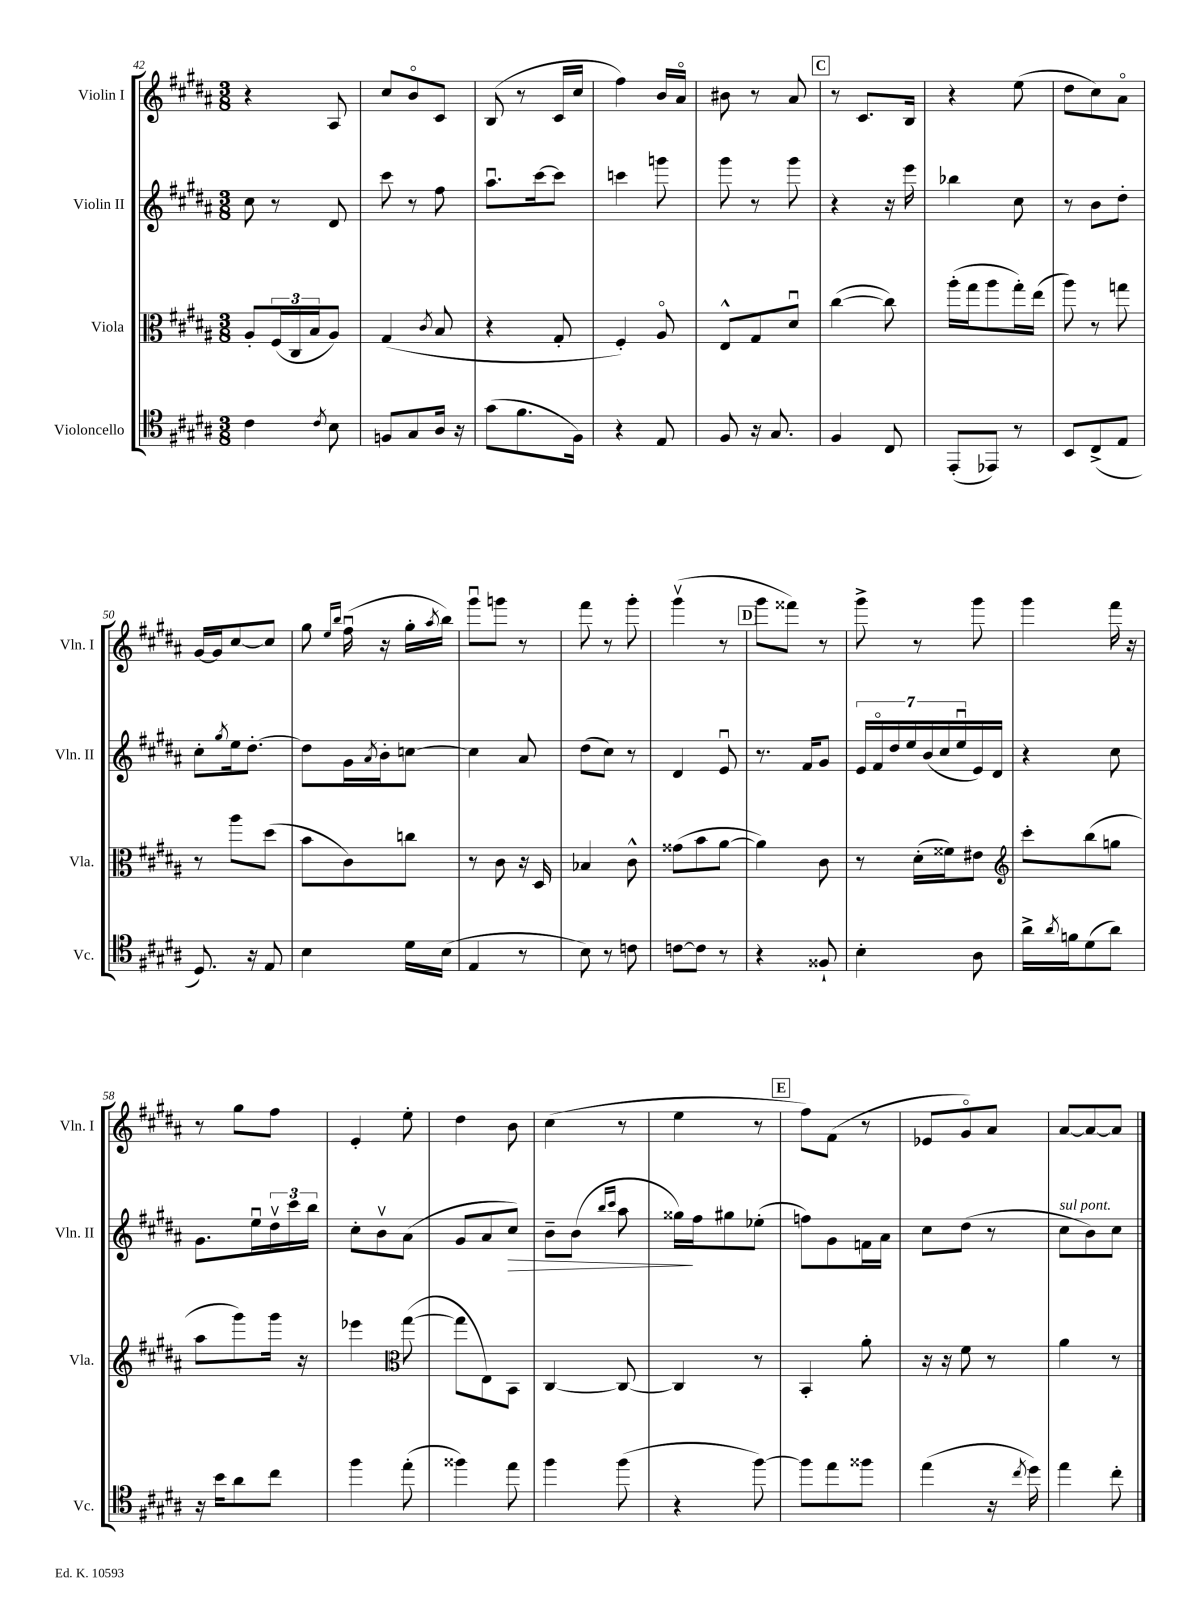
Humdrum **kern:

**kern	**kern	**kern	**dynam	**kern
*part4	*part3	*part2	*part2	*part1
*staff4	*staff3	*staff2	*staff2	*staff1
*I"Violoncello	*I"Viola	*I"Violin II	*	*I"Violin I
*I'Vc.	*I'Vla.	*I'Vln. II	*	*I'Vln. I
*clefC4	*clefC3	*clefG2	*	*clefG2
*k[f#c#g#d#a#]	*k[f#c#g#d#a#]	*k[f#c#g#d#a#]	*	*k[f#c#g#d#a#]
*M3/8	*M3/8	*M3/8	*	*M3/8
=42	=42	=42	=42	=42
4c#\	8A#'/L	8cc#\	.	4r
.	(24F#/L	8r	.	.
.	24C#/	.	.	.
.	24B/J	.	.	.
8qc#/	.	.	.	.
8B\	8A#/J)	8d#/	.	8A#/
=43	=43	=43	=43	=43
8Fn/L	(4G#/	8ccc#\	.	8cc#/L
8G#/	.	8r	.	8b/
.	8qc#/	.	.	.
16A#/Jk	8B/	8ff#\	.	8c#/J
16r	.	.	.	.
=44	=44	=44	=44	=44
(8g#\L	4r	8.aa#u\L	.	(8B/
8.f#\	.	.	.	8r
.	.	[16ccc#\k	.	.
.	8G#'/	8ccc#\J]	.	16c#/LL
16F#\Jk)	.	.	.	16cc#/JJ
=45	=45	=45	=45	=45
4r	4F#'/)	4cccn\	.	4ff#\)
8E/	8A#/	8gggn\	.	16b/LL
.	.	.	.	16a#/JJ
=46	=46	=46	=46	=46
8F#/	8E^^/L	8ggg#\	.	8b#X\
16r	8G#/	8r	.	8r
8.G#/	.	.	.	.
.	8d#u/J	8ggg#\	.	8a#/
!!LO:REH:place=s1:t=C
=47	=47	=47	=47	=47
4F#/	([4cc#\	4r	.	8r
.	.	.	.	8.c#/L
8C#/	8cc#\])	16r	.	.
.	.	16eee\	.	16B/Jk
=48	=48	=48	=48	=48
(8EE'/L	(16aa#'\LL	4bb-X\	.	4r
.	16gg#\J	.	.	.
8EE-X/J)	8aa#\	.	.	.
8r	16gg#'\L)	8cc#\	.	(8ee\
.	(16ee\JJ	.	.	.
=49	=49	=49	=49	=49
8BB/L	8aa#\)	8r	.	8dd#\L
(8C#^/	8r	8b\L	.	8cc#\)
8E/J	8ggn\	8dd#'\J	.	8a#\J
!!LO:LB:g=z
=50	=50	=50	=50	=50
8.D#/)	8r	8cc#'\L	.	[16g#/LL
.	.	.	.	16g#/J]
.	.	8qgg#/	.	.
.	8aa#\L	16ee\k	.	[8cc#/
16r	.	[8.dd#'\J	.	.
8E/	(8dd#\J	.	.	8cc#/J]
=51	=51	=51	=51	=51
4B\	8b\L	8dd#\L]	.	8gg#\
.	.	.	.	16qqee/LL
.	.	.	.	16qqbb/JJ
.	8c#\)	16g#\L	.	(16ff#u\
.	.	8qa#/	.	.
.	.	16b'\J	.	16r
16d#\LL	8ccn\J	[8ccn\J	.	16gg#'\LL
.	.	.	.	8qaa#/
(16B\JJ	.	.	.	16bb\JJ)
=52	=52	=52	=52	=52
4E/	8r	4cc\]	.	8ggg#u\L
.	8c#\	.	.	8gggn\J
8r	16r	8a#/	.	8r
.	16D#/	.	.	.
=53	=53	=53	=53	=53
8B\)	4B-X/	(8dd#\L	.	8fff#\
8r	.	8cc#\J)	.	8r
8cn\	8c#^^\	8r	.	8ggg#'\
=54	=54	=54	=54	=54
[8cn\L	(8g##X\L	4d#/	.	(4ggg#v\
8c\J]	8b\	.	.	.
8r	[8a#\J	8eu/	.	8r
!!LO:REH:place=s1:t=D
=55	=55	=55	=55	=55
4r	4a#\])	8.r	.	8ggg#\L
.	.	.	.	8fff##X\J)
.	.	16f#/KL	.	.
8F##X`/	8c#\	8g#/J	.	8r
=56	=56	=56	=56	=56
4B'\	8r	28e/LL	.	8ggg#^\
.	.	28f#/	.	.
.	.	28dd#/	.	.
.	.	28ee/	.	.
.	(16d#'\LL	.	.	8r
.	.	(28b/	.	.
.	.	28cc#/	.	.
.	16f##X\J)	.	.	.
.	.	28eeu/	.	.
8A#\	8e#X\J	16e/)	.	8ggg#\
.	.	16d#/JJ	.	.
=57	=57	=57	=57	=57
*	*clefG2	*	*	*
16a#^\LL	8ccc#'\L	4r	.	4ggg#\
8qa#/	.	.	.	.
16fn\J	.	.	.	.
(8d#\	(8bb\	.	.	.
8a#\J)	8ggn\J	8cc#\	.	16fff#\
.	.	.	.	16r
!!LO:LB:g=z
=58	=58	=58	=58	=58
16r	8aa#\L	8.g#\L	.	8r
16b\KL	.	.	.	.
8a#\	8ggg#\)	.	.	8gg#\L
.	.	16eeu\L	.	.
8cc#\J	16ggg#\Jk	24dd#v\	.	8ff#\J
.	.	24ccc#\	.	.
.	16r	.	.	.
.	.	24bb\JJ	.	.
=59	=59	=59	=59	=59
4ff#\	4eee-X\	8cc#'\L	.	4e'/
.	.	8bv\	.	.
*	*clefC3	*	*	*
(8ee'\	([8gg#\	(8a#\J	.	8ee'\
=60	=60	=60	=60	=60
4ff##X\)	8gg#\L]	8g#/L	.	4dd#\
.	8E\)	8a#/	.	.
!	!	!	!LO:HP:b	!
8ee\	8BB\J	8cc#/J)	>	8b\
=61	=61	=61	=61	=61
4ff#\	[4C#/	8b~\L	.	(4cc#\
.	.	(8b\J	.	.
.	.	16qqbb/LL	.	.
.	.	16qqccc#/JJ	.	.
(8ff#\	8C#/_	8aa#\	.	8r
=62	=62	=62	=62	=62
4r	4C#/]	16gg##X\LL)	.	4ee\
.	.	16ff#\J	]	.
.	.	8gg#X\	.	.
[8ff#\)	8r	(8ee-X'\J	.	8r
!!LO:REH:place=s1:t=E
=63	=63	=63	=63	=63
8ff#\L]	4BB'/	8ffn\L)	.	8ff#\L)
8ee\	.	8g#\	.	(8f#\J
8ff##X\J	8a#'\	16fn\L	.	8r
.	.	16a#\JJ	.	.
=64	=64	=64	=64	=64
(4ee\	16r	8cc#\L	.	8e-X/L
.	16r	.	.	.
.	8f#\	(8dd#\J	.	8g#/)
16r	8r	8r	.	8a#/J
8qcc#/	.	.	.	.
16dd#\)	.	.	.	.
=65	=65	=65	=65	=65
!	!	!LO:TX:a:i:t=sul pont.	!	!
4ee\	4a#\	8cc#\L	.	[8a#/L
.	.	8b\)	.	8a#/_
8cc#'\	8r	8cc#\J	.	8a#/J]
==	==	==	==	==
*-	*-	*-	*-	*-
